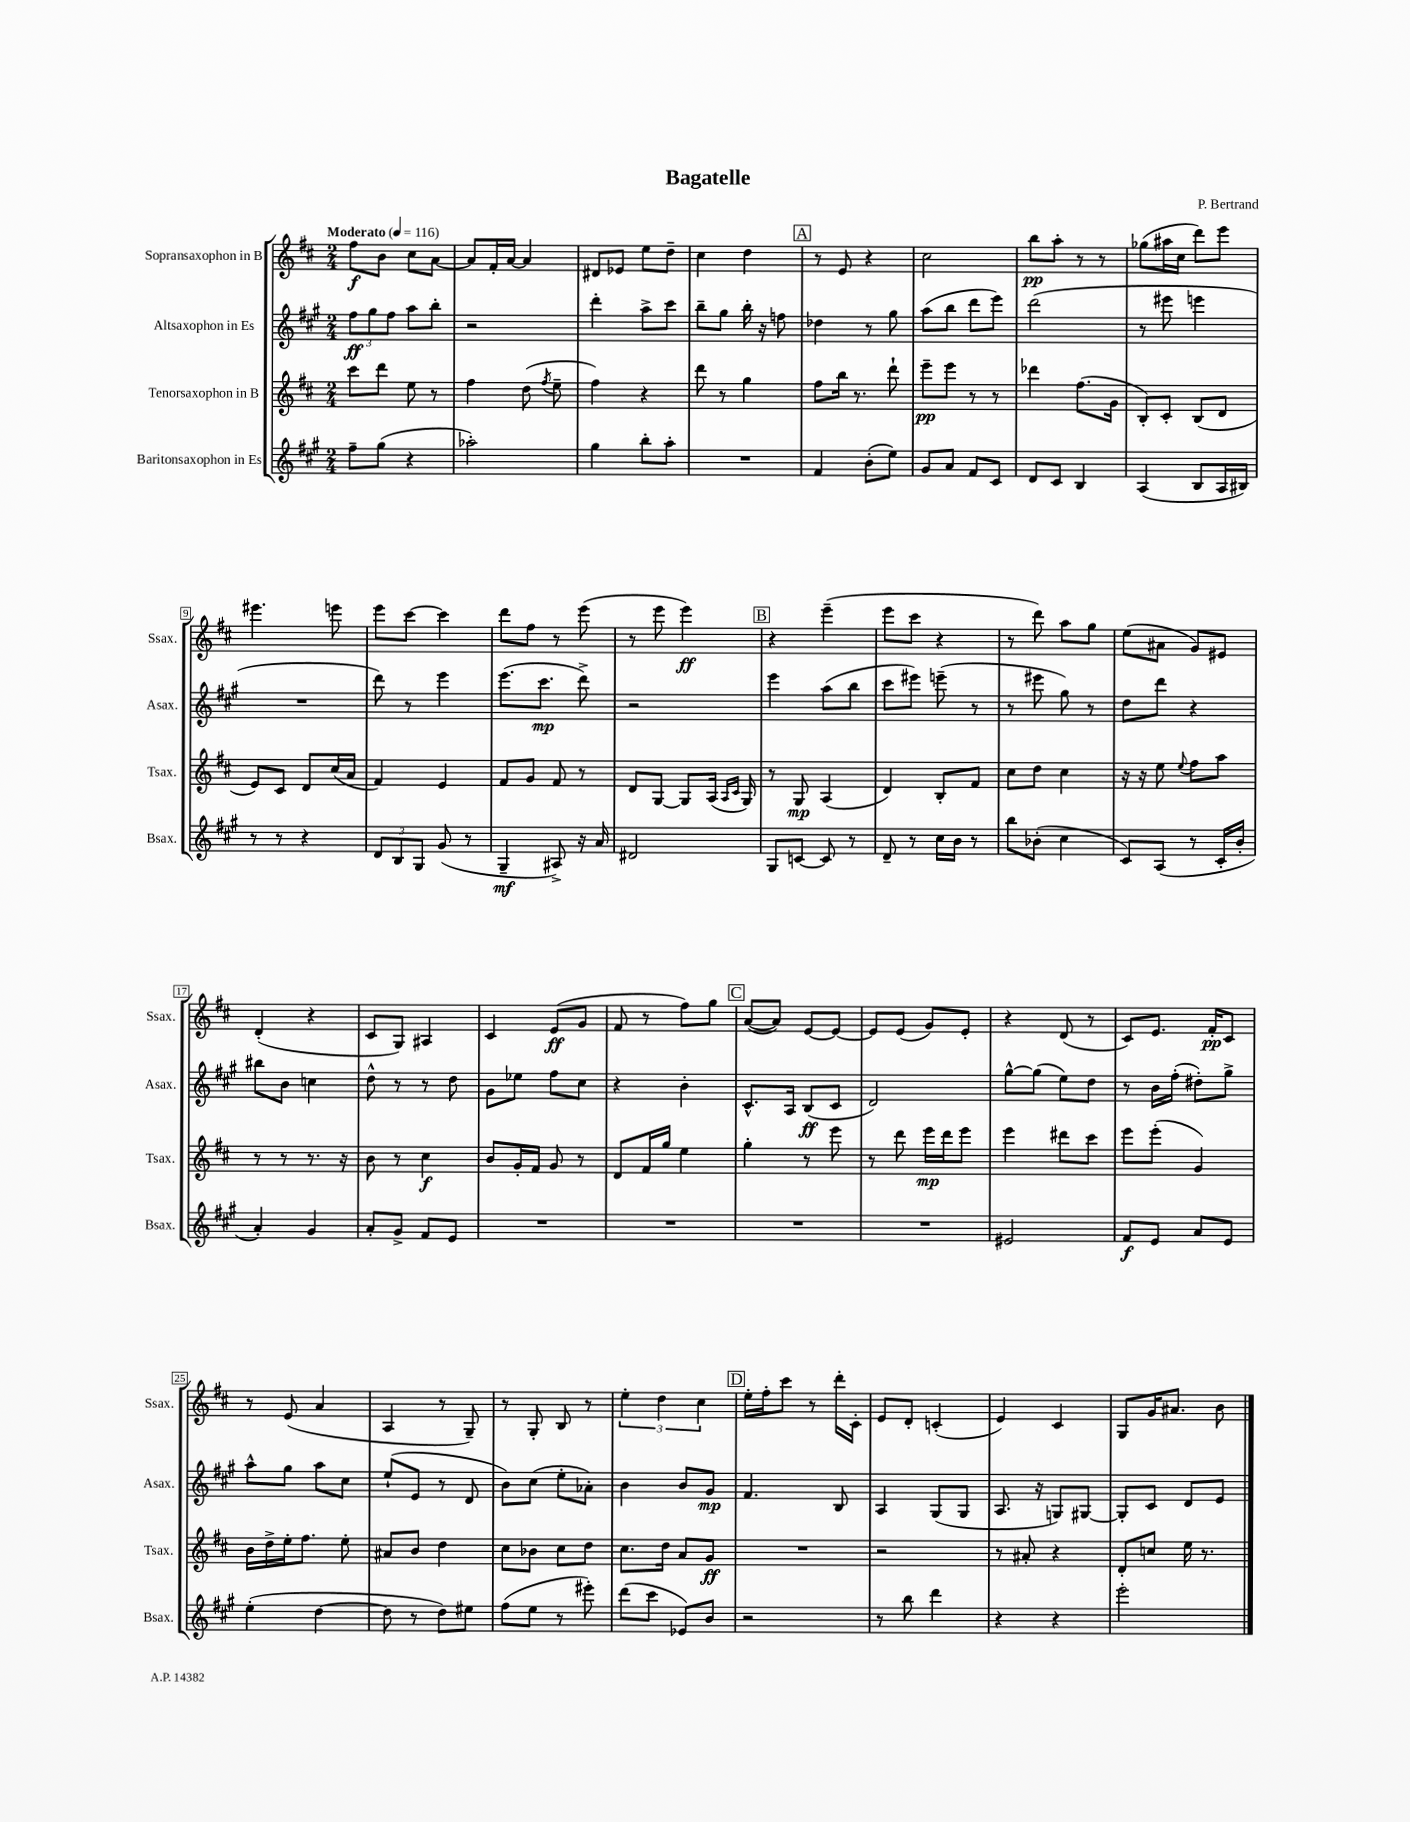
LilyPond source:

\header { title = "Bagatelle" composer = "P. Bertrand" }
<<
\new StaffGroup <<
\new Staff = "s0" \with { instrumentName = "Sopransaxophon in B" shortInstrumentName = "Ssax." } {
    \clef treble \key d \major \numericTimeSignature \time 2/4 \tempo "Moderato" 4 = 116
    \autoBeamOff fis''8[\f b'8] cis''8[ a'8]~ |
    a'8[ fis'16-. a'16]~ a'4 |
    dis'8[ ees'8] e''8[ d''8]-- |
    cis''4 d''4 |
    \mark \markup { \box "A" } r8 e'8 r4 |
    cis''2 |
    b''8[\pp a''8]-. r8 r8 |
    ges''8[( ais''16 cis''16] d'''8[) e'''8] |
    eis'''4. e'''8 |
    e'''8[ cis'''8]~ cis'''4 |
    d'''8[ fis''8] r8 e'''8( |
    r8 e'''8 e'''4\ff) |
    \mark \markup { \box "B" } r4 e'''4--( |
    e'''8[ cis'''8] r4 |
    r8 d'''8) a''8[ g''8] |
    e''8[( ais'8] g'8[) eis'8] |
    d'4-.( r4 |
    cis'8[ g8]) ais4 |
    cis'4 e'8[\ff( g'8] |
    fis'8 r8 fis''8[) g''8] |
    \mark \markup { \box "C" } a'8[~( a'8]) e'8[~ e'8]~ |
    e'8[ e'8]( g'8[) e'8]-. |
    r4 d'8( r8 |
    cis'8[) e'8.] fis'16[-.\pp cis'8] |
    r8 e'8( a'4 |
    a4 r8 g8--) |
    r8 g8-. b8 r8 |
    \tuplet 3/2 { e''4-. d''4 cis''4 } |
    \mark \markup { \box "D" } e''16[-. fis''16-. cis'''8] r8 d'''16[-. cis'16]-. |
    e'8[ d'8]-. c'4-.( |
    e'4) cis'4 |
    g8[ g'16 ais'8.] b'8 \bar "|." |
}
\new Staff = "s1" \with { instrumentName = "Altsaxophon in Es" shortInstrumentName = "Asax." } {
    \clef treble \key a \major \numericTimeSignature \time 2/4
    \autoBeamOff \tuplet 3/2 { fis''8[\ff gis''8 fis''8] } a''8[ b''8]-. |
    r2 |
    d'''4-. a''8[-> cis'''8] |
    b''8[-- gis''8] b''16-. r16 f''8 |
    \mark \markup { \box "A" } des''4 r8 gis''8 |
    a''8[( b''8] d'''8[ e'''8]) |
    d'''2( |
    r8 eis'''8 e'''4 |
    R2 |
    d'''8) r8 e'''4 |
    e'''8.[( cis'''8.]\mp d'''8->) |
    r2 |
    \mark \markup { \box "B" } e'''4 a''8[( b''8] |
    cis'''8[ eis'''8]) e'''8--( r8 |
    r8 eis'''8 gis''8) r8 |
    d''8[ d'''8] r4 |
    bis''8[ b'8] c''4 |
    d''8-^ r8 r8 d''8 |
    gis'8[ ees''8] fis''8[ cis''8] |
    r4 b'4-. |
    \mark \markup { \box "C" } cis'8.[-^ a16] b8[\ff( cis'8] |
    d'2) |
    gis''8[~-^ gis''8]( e''8[) d''8] |
    r8 b'16[ fis''16]-.( dis''8[-.) gis''8]-> |
    a''8[-^ gis''8] a''8[ cis''8] |
    e''8[-!( e'8] r8 d'8 |
    b'8[) cis''8]( e''8[-. aes'8]-.) |
    b'4 b'8[ gis'8]\mp |
    \mark \markup { \box "D" } fis'4. b8 |
    a4 gis8[( gis8] |
    a8. r16 g8[) gis8]~ |
    gis8[-. cis'8] d'8[ e'8] \bar "|." |
}
\new Staff = "s2" \with { instrumentName = "Tenorsaxophon in B" shortInstrumentName = "Tsax." } {
    \clef treble \key d \major \numericTimeSignature \time 2/4
    \autoBeamOff cis'''8[ d'''8] e''8 r8 |
    fis''4 d''8( \acciaccatura { fis''8 } e''8-- |
    fis''4) r4 |
    d'''8 r8 g''4 |
    \mark \markup { \box "A" } fis''8[ b''16] r8. d'''8-! |
    e'''8[--\pp e'''8] r8 r8 |
    des'''4 fis''8.[( g'16] |
    b8[-.) cis'8]-. b8[( d'8] |
    e'8[) cis'8] d'8[ cis''16( a'16] |
    fis'4) e'4 |
    fis'8[ g'8] fis'8 r8 |
    d'8[ g8]~ g8[ a16]( \grace { a16[ cis'16] } g16) |
    \mark \markup { \box "B" } r8 g8\mp a4( |
    d'4) b8[-. fis'8] |
    cis''8[ d''8] cis''4 |
    r16 r16 e''8 \appoggiatura { e''8 } fis''8[ a''8] |
    r8 r8 r8. r16 |
    b'8 r8 cis''4\f |
    b'8[ g'16-. fis'16] g'8 r8 |
    d'8[ fis'16 g''16] e''4 |
    \mark \markup { \box "C" } g''4-. r8 e'''8 |
    r8 d'''8 e'''16[\mp d'''16 e'''8] |
    e'''4 dis'''8[ cis'''8] |
    e'''8[ e'''8]-.( g'4) |
    b'16[ d''16-> e''16-. fis''8.] e''8-. |
    ais'8[ b'8] d''4 |
    cis''8[ bes'8] cis''8[ d''8] |
    cis''8.[ d''16] a'8[ g'8]\ff |
    \mark \markup { \box "D" } R2 |
    r2 |
    r8 ais'8-. r4 |
    d'8[-. c''8] e''16 r8. \bar "|." |
}
\new Staff = "s3" \with { instrumentName = "Baritonsaxophon in Es" shortInstrumentName = "Bsax." } {
    \clef treble \key a \major \numericTimeSignature \time 2/4
    \autoBeamOff fis''8[-- gis''8]( r4 |
    aes''2-.) |
    gis''4 b''8[-. a''8]-. |
    R2 |
    \mark \markup { \box "A" } fis'4 b'8[-.( e''8]) |
    gis'8[ a'8] fis'8[ cis'8] |
    d'8[ cis'8] b4 |
    a4( b8[ a16 bis16]) |
    r8 r8 r4 |
    \tuplet 3/2 { d'8[ b8 gis8] } gis'8( r8 |
    gis4--\mf ais8->) r16 a'16 |
    dis'2 |
    \mark \markup { \box "B" } gis8[ c'8]~ c'8 r8 |
    d'8-- r8 cis''16[ b'16] r8 |
    b''8[ bes'8]-.( cis''4 |
    cis'8[) a8]( r8 cis'16[-. b'16]-. |
    a'4-.) gis'4 |
    a'8[-. gis'8]-> fis'8[ e'8] |
    R2 |
    R2 |
    \mark \markup { \box "C" } R2 |
    R2 |
    eis'2 |
    fis'8[\f e'8] a'8[ e'8] |
    e''4-.( d''4~ |
    d''8 r8 d''8[) eis''8] |
    fis''8[( e''8] r8 eis'''8-.) |
    d'''8[( cis'''8] ees'8[) b'8] |
    \mark \markup { \box "D" } r2 |
    r8 b''8 d'''4 |
    r4 r4 |
    e'''2-. \bar "|." |
}
>>
>>
\layout { \context { \Score \override BarNumber.stencil = #(make-stencil-boxer 0.1 0.3 ly:text-interface::print) } }
